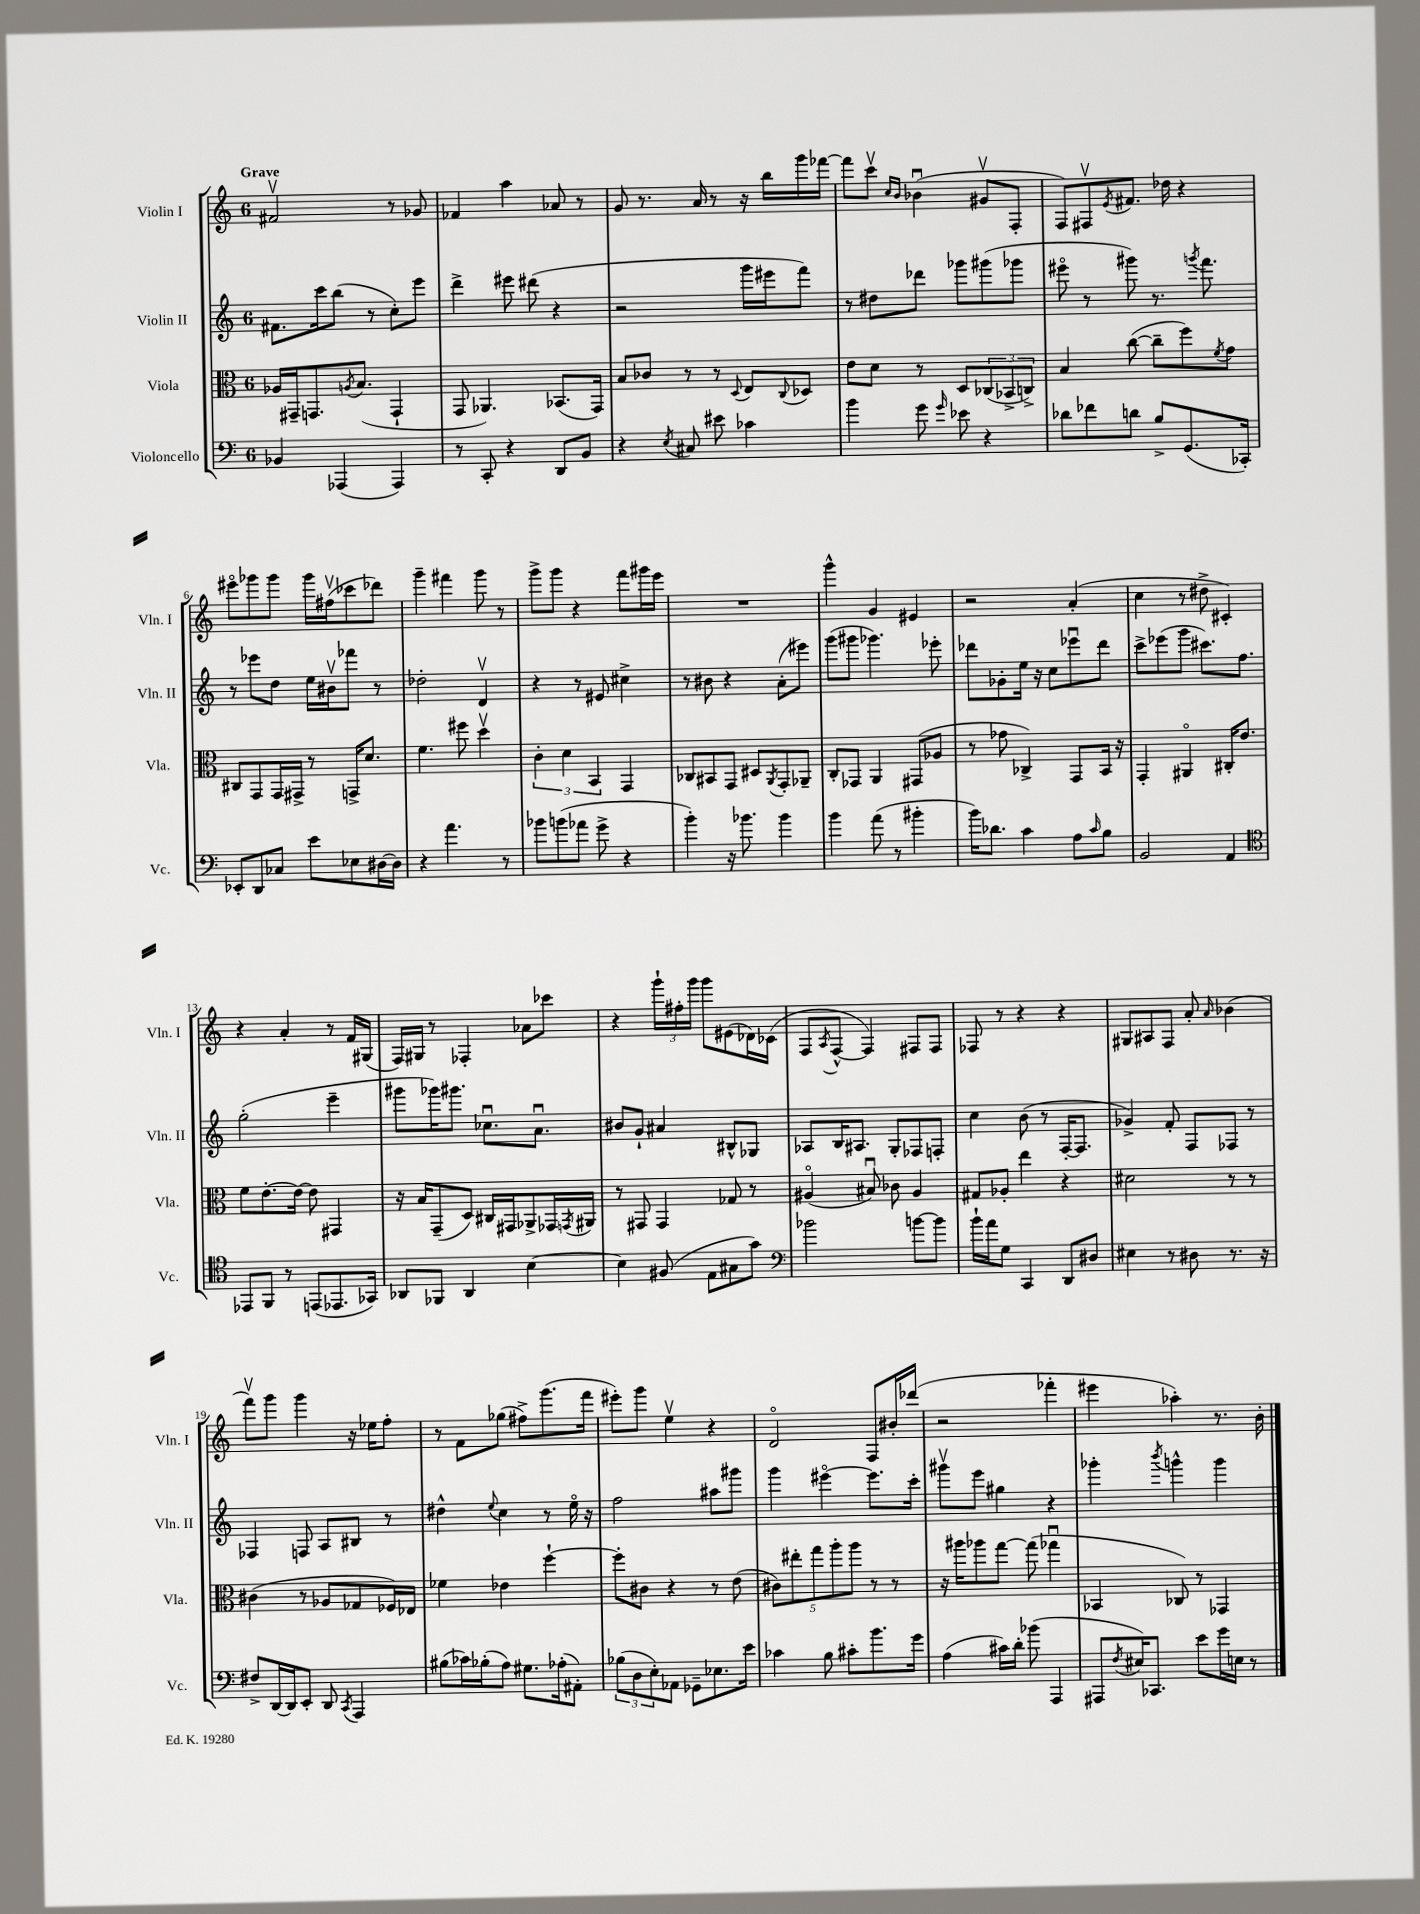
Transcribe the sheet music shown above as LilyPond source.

<<
\new StaffGroup <<
\new Staff = "s0" \with { instrumentName = "Violin I" shortInstrumentName = "Vln. I" } {
    \clef treble \key c \major \once \override Staff.TimeSignature.style = #'single-digit \time 6/8 \tempo "Grave"
    fis'2\upbow r8 ges'8 |
    fes'4 a''4 aes'8 r8 |
    g'8 r8. a'16 r8 r16 b''16 g'''16 fes'''16~ |
    fes'''8 c'''8\upbow \grace { c''16 b'16 } bes'4\downbow( gis'8\upbow f8-. |
    f8) fis8\upbow \acciaccatura { e'8 } fis'8. des''16 r4 |
    eis'''8\flageolet ges'''8 ges'''8 ges'''16 fis''16\upbow( ces'''8 des'''8) |
    g'''4-- fis'''4 g'''8 r8 |
    g'''8-> g'''8 r4 f'''8 gis'''16 e'''16 |
    R2. |
    g'''4-^ g'4 eis'4 |
    r2 a'4-.( |
    c''4 r8 dis''8-> cis'4-.) |
    r4 a'4-. r8 f'16 gis16( |
    f16) gis16 r8 fes4-. aes'8 ces'''8 |
    r4 \tuplet 3/2 { g'''16-! fis''16-. g'''16 } g'''8 eis'8( des'16) ces'16( |
    f8 \acciaccatura { a8 } f8~-^ f4) fis8 fis8 |
    fes8 r8 r4 r4 |
    gis8 ais8 f8 a'8-. \grace { a'16 } bes'4( |
    f'''8\upbow) g'''8 g'''4 r16 ees''16 f''8-. |
    r8 f'8 ges''8( fis''8->) g'''8.( f'''16 |
    eis'''8-.) g'''8 e''4\upbow r4 |
    d'2\flageolet f8 bis'16-. des'''16( |
    r2 fes'''4-. |
    eis'''4 aes''4-.) r8. b'16-. \bar "|." |
}
\new Staff = "s1" \with { instrumentName = "Violin II" shortInstrumentName = "Vln. II" } {
    \clef treble \key c \major \once \override Staff.TimeSignature.style = #'single-digit \time 6/8
    fis'8. c'''16 b''8( r8 c''8-.) e'''8 |
    d'''4-> eis'''8 dis'''8( r4 |
    r2 g'''16 eis'''16 f'''8) |
    r8 dis''8 des'''8 ges'''8 gis'''8( ges'''8 |
    eis'''8\flageolet r8 gis'''8) r8. \acciaccatura { g'''8 } f'''8. |
    r8 ees'''8 d''8 e''16 bis'16\upbow fes'''8 r8 |
    des''2-. d'4\upbow |
    r4 r8 eis'8 cis''4-> |
    r8 bis'8 r4 a'8-.( eis'''8) |
    g'''8( gis'''8 ges'''4.) ees'''8-. |
    des'''8 ges'8-. e''16 r16 c''8 ees'''8\downbow des'''8 |
    c'''8-> ees'''8( g'''8 cis'''8.) f''8. |
    g''2-.( e'''4-- |
    gis'''8 ges'''16) gis'''8. ces''8.\downbow a'8.\downbow |
    bis'8 g'8-! ais'4 bis8-^ ges8 |
    aes8 b16 ais8. g8-. fes8 f8-. |
    c''4 b'8( r8 f16~-. f8. |
    ges'4->) f'8-. f8 fes8 r8 |
    fes4 f8 a8 bis8 r8 |
    dis''4-^ \appoggiatura { e''8 } c''4 r8 e''16\flageolet r16 |
    f''2 ais''8 gis'''8 |
    g'''4 eis'''4~\flageolet eis'''8. c'''16-. |
    gis'''8\upbow e'''8 gis''4 r4 |
    ges'''4-. \acciaccatura { b'''8 } g'''4-^ g'''4 \bar "|." |
}
\new Staff = "s2" \with { instrumentName = "Viola" shortInstrumentName = "Vla." } {
    \clef alto \key c \major \once \override Staff.TimeSignature.style = #'single-digit \time 6/8
    aes16 gis,16-- g,8. \acciaccatura { a8 } b8.( g,4-! |
    g,8 aes,4.) bes,8.( g,16) |
    b8 ces'8 r8 r8 \appoggiatura { d8 } e8 \appoggiatura { c8 } des8 |
    e'8 d'8 r8 d8 \tuplet 3/2 { ces8( bes,8-> c8->) } |
    b4 c''8~( c''8-- f''8) \acciaccatura { f'8 } g'8 |
    cis8 g,8 g,16 gis,16-> r8 g,16-> d'8. |
    f'4. fis''8 d''4\upbow |
    \tuplet 3/2 { c'4-. d'4 b,4 } g,4 |
    ces8 bis,8 g,8 dis8 \acciaccatura { a,8 } g,8-. aes,8-- |
    c8-. ges,8 a,4 gis,8( aes8 |
    r8 ges'8 ces4->) g,8 b,16 r16 |
    g,4-. ais,4\flageolet cis16-. e'8. |
    f'8 e'8.~-. e'16~ e'8 gis,4 |
    r16 b16 g,8--( d8) cis16 gis,16 aes,8-> ges,16 \acciaccatura { g,8 } ais,16 |
    r8 gis,8 gis,4 ges8 r8 |
    ais4\flageolet( bis8\downbow) ces'8 ais4 |
    gis8 aes8-. e''4 r4 |
    dis'2 r8 r8 |
    cis'4( r8 aes8 ges8 fes16) ees16 |
    fes'4 ees'4 f''4~-! |
    f''8-. cis'8 r4 r8 e'8( |
    \tuplet 5/4 { cis'8) eis''8-. g''8 a''8-. a''8 } r8 r8 |
    r16 ais''16 aes''8 g''8~ g''8( ges''4\downbow |
    bes,4 ces8) r8 ges,4 \bar "|." |
}
\new Staff = "s3" \with { instrumentName = "Violoncello" shortInstrumentName = "Vc." } {
    \clef bass \key c \major \once \override Staff.TimeSignature.style = #'single-digit \time 6/8
    bes,4 aes,,4( aes,,4) |
    r8 c,8-. r4 d,8 b,8 |
    r4 \acciaccatura { e8 } cis8 eis'8 ces'4 |
    b'4 g'8 \grace { g'16 } ees'8 r4 |
    des'8 fes'8 d'8 b8-> g,8.( ces,16-.) |
    ees,8-. d,8 ces8 e'8 ees8 dis16~ dis16 |
    r4 a'4. r8 |
    bes'8 b'8( aes'8 g'8-> r4 |
    b'4-.) r16 bes'8. bes'4 |
    b'4 a'8( r8 bis'4-. |
    b'16) des'8. c'4 a8 \grace { c'16 } b8 |
    b,2 a,4 |
    \clef tenor ees,8 f,8 r8 e,8( ees,8. ges,16) |
    aes,8 fes,8 aes,4 b4~ |
    b4 fis8( e8 gis8 g'8) |
    \clef bass bes'2 b'8~ b'8 |
    b'16-! a'16 g8 c,4 d,8 dis8 |
    eis4 r8 dis8 r8. r16 |
    fis8-> d,16~ d,16 e,8-. d,8 \acciaccatura { c,8 } a,,4 |
    bis8( ces'16) bes16-.( a8) gis8. aes16-.( ais,8-.) |
    \tuplet 3/2 { bes8( d8 e8-.) } aes,8 ges,8-- ees8. e'16 |
    ces'4 b8 cis'8-. b'8. g'16 |
    a4( cis'16) d'16-. bes'8( a,,4 |
    ais,,8 \acciaccatura { f8 } eis16) ces,8. e'8 g'16 e16 r8 \bar "|." |
}
>>
>>
